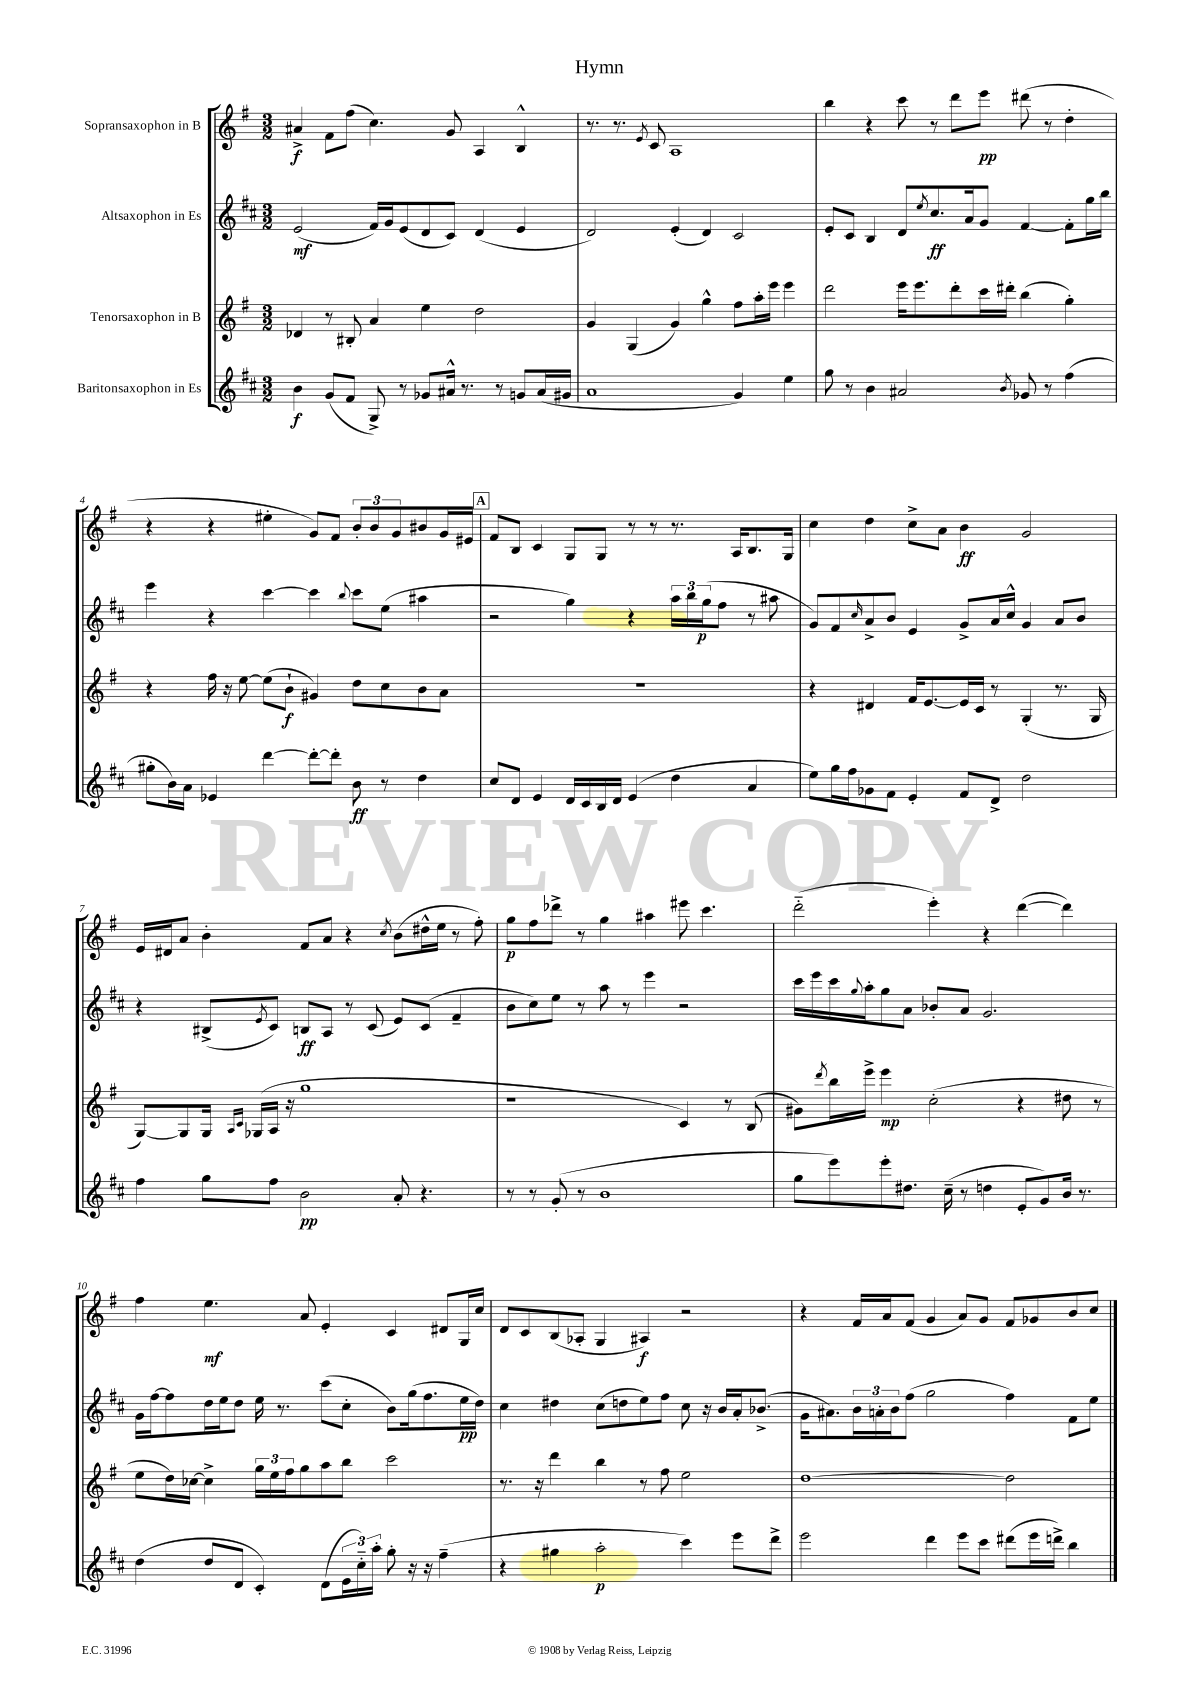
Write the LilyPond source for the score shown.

\header { title = "Hymn" }
<<
\new StaffGroup <<
\new Staff = "s0" \with { instrumentName = "Sopransaxophon in B" } {
    \clef treble \key g \major \numericTimeSignature \time 3/2
    ais'4->\f fis'8 fis''8( c''4.) g'8 a4 b4-^ |
    r8. r8. \acciaccatura { e'8 } c'8 a1 |
    b''4 r4 c'''8 r8 d'''8 e'''8\pp dis'''8( r8 d''4-. |
    r4 r4 eis''4-. g'8) fis'8 \tuplet 3/2 { b'8-. b'8 g'8 } bis'8 g'16 eis'16 |
    \mark \markup { \box "A" } fis'8 b8 c'4 g8 g8 r8 r8 r8. a16 b8. g16 |
    c''4 d''4 c''8-> a'8 b'4\ff g'2 |
    e'16 dis'16 a'8 b'4-. fis'8 a'8 r4 \acciaccatura { c''8 } b'8( dis''16-^ e''16 r8 fis''8-.) |
    g''8\p fis''8 des'''8-> r8 g''4 ais''4 eis'''8 c'''4. |
    d'''2-_( e'''4-.) r4 d'''4~( d'''4) |
    fis''4 e''4.\mf a'8 e'4-. c'4 dis'8 g16 c''16 |
    d'8 c'8 b8( aes8-. g4 ais4\f) r2 |
    r4 fis'16 a'16 fis'8( g'4 a'8) g'8 fis'8 ges'8 b'8 c''8 \bar "|." |
}
\new Staff = "s1" \with { instrumentName = "Altsaxophon in Es" } {
    \clef treble \key d \major \numericTimeSignature \time 3/2
    e'2\mf( fis'16) g'16 e'8( d'8 cis'8) d'4( e'4 |
    d'2) e'4-.( d'4) cis'2 |
    e'8-. cis'8 b4 d'8 \acciaccatura { e''8 } cis''8.\ff a'16 g'8 fis'4~ fis'8-. g''16 b''16 |
    e'''4 r4 cis'''4~ cis'''4 \appoggiatura { b''8 } cis'''8 e''8( ais''4 |
    \mark \markup { \box "A" } r2 g''4) r4 \tuplet 3/2 { a''16 b''16 g''16\p( } fis''8 r8 ais''8 |
    g'8) fis'8 \grace { cis''16 } a'8-> b'8 e'4 g'8-> a'16 cis''16-^ g'4 a'8 b'8 |
    r4 bis8->( \acciaccatura { e'8 } cis'8) b8\ff a8 r8 cis'8( e'8) cis'8( fis'4-- |
    b'8 cis''8) e''8 r8 a''8 r8 e'''4 r2 |
    cis'''16 e'''16 cis'''16 \appoggiatura { g''8 } a''16-. g''8 a'8 bes'8-. a'8 g'2. |
    g'16 fis''16~ fis''8 d''16 e''16 d''8 e''16 r8. cis'''8( cis''8-. b'8) g''16( fis''8. e''16\pp d''16) |
    cis''4 dis''4 cis''8( d''8 e''8) fis''8 cis''8 r16 b'16 a'16-. bes'8.->( |
    g'16 ais'8.) \tuplet 3/2 { b'16 a'16-. b'16 } fis''8( g''2 fis''4) fis'8 e''8 \bar "|." |
}
\new Staff = "s2" \with { instrumentName = "Tenorsaxophon in B" } {
    \clef treble \key g \major \numericTimeSignature \time 3/2
    des'4 r8 bis8-. a'4 e''4 d''2 |
    g'4 g4( g'4) g''4-^ fis''8 a''16-. e'''16 e'''4 |
    d'''2 e'''16 e'''8. d'''8-. c'''16 dis'''16-. b''4( g''4-.) |
    r4 fis''16 r16 e''8~ e''8( b'8-!\f gis'4) d''8 c''8 b'8 a'8 |
    \mark \markup { \box "A" } R1. |
    r4 dis'4 fis'16 e'8.~ e'16 c'16 r8 g4-.( r8. g16 |
    g8~) g8 g16 \grace { a16 c'16 } ges16( a16 r16 g''1 |
    r1 c'4) r8 b8( |
    gis'8) \acciaccatura { d'''8 } b''16 e'''16-> e'''4\mp c''2-.( r4 dis''8 r8 |
    e''8 d''16) ces''16~ ces''4-> \tuplet 3/2 { g''16 e''16 fis''16 } g''8 a''8 b''8 c'''2 |
    r8. r16 d'''4 b''4 r8 fis''8 e''2 |
    d''1~ d''2 \bar "|." |
}
\new Staff = "s3" \with { instrumentName = "Baritonsaxophon in Es" } {
    \clef treble \key d \major \numericTimeSignature \time 3/2
    b'4\f g'8( fis'8 g8->) r8 ges'8 ais'16-^ r8. r8 g'8 ais'16( gis'16 |
    a'1 g'4) e''4 |
    g''8 r8 b'4 ais'2 \acciaccatura { b'8 } ges'8 r8 fis''4( |
    gis''8-. b'16) a'16 ees'4 d'''4~ d'''8~-. d'''8-. b'8\ff r8 d''4 |
    \mark \markup { \box "A" } cis''8 d'8 e'4 d'16 cis'16 b16 d'16 e'4( d''4 a'4 |
    e''8) g''16 fis''16 ges'8 fis'8 e'4-. fis'8 d'8-> d''2 |
    fis''4 g''8 fis''8 b'2\pp a'8-. r4. |
    r8 r8 g'8-.( r8 b'1 |
    g''8 e'''8) e'''8-. dis''8. cis''16--( r8 d''4 e'8-. g'8) b'16 r8. |
    d''4( d''8 d'8 cis'4-.) d'8( \tuplet 3/2 { e'16 cis''16-_) a''16-. } g''8-. r16 r16 fis''4--( |
    r4 gis''4 a''2-.\p cis'''4) e'''8 d'''8-> |
    e'''2 d'''4 e'''8 cis'''8 dis'''8( e'''16 d'''16->) b''4 \bar "|." |
}
>>
>>
